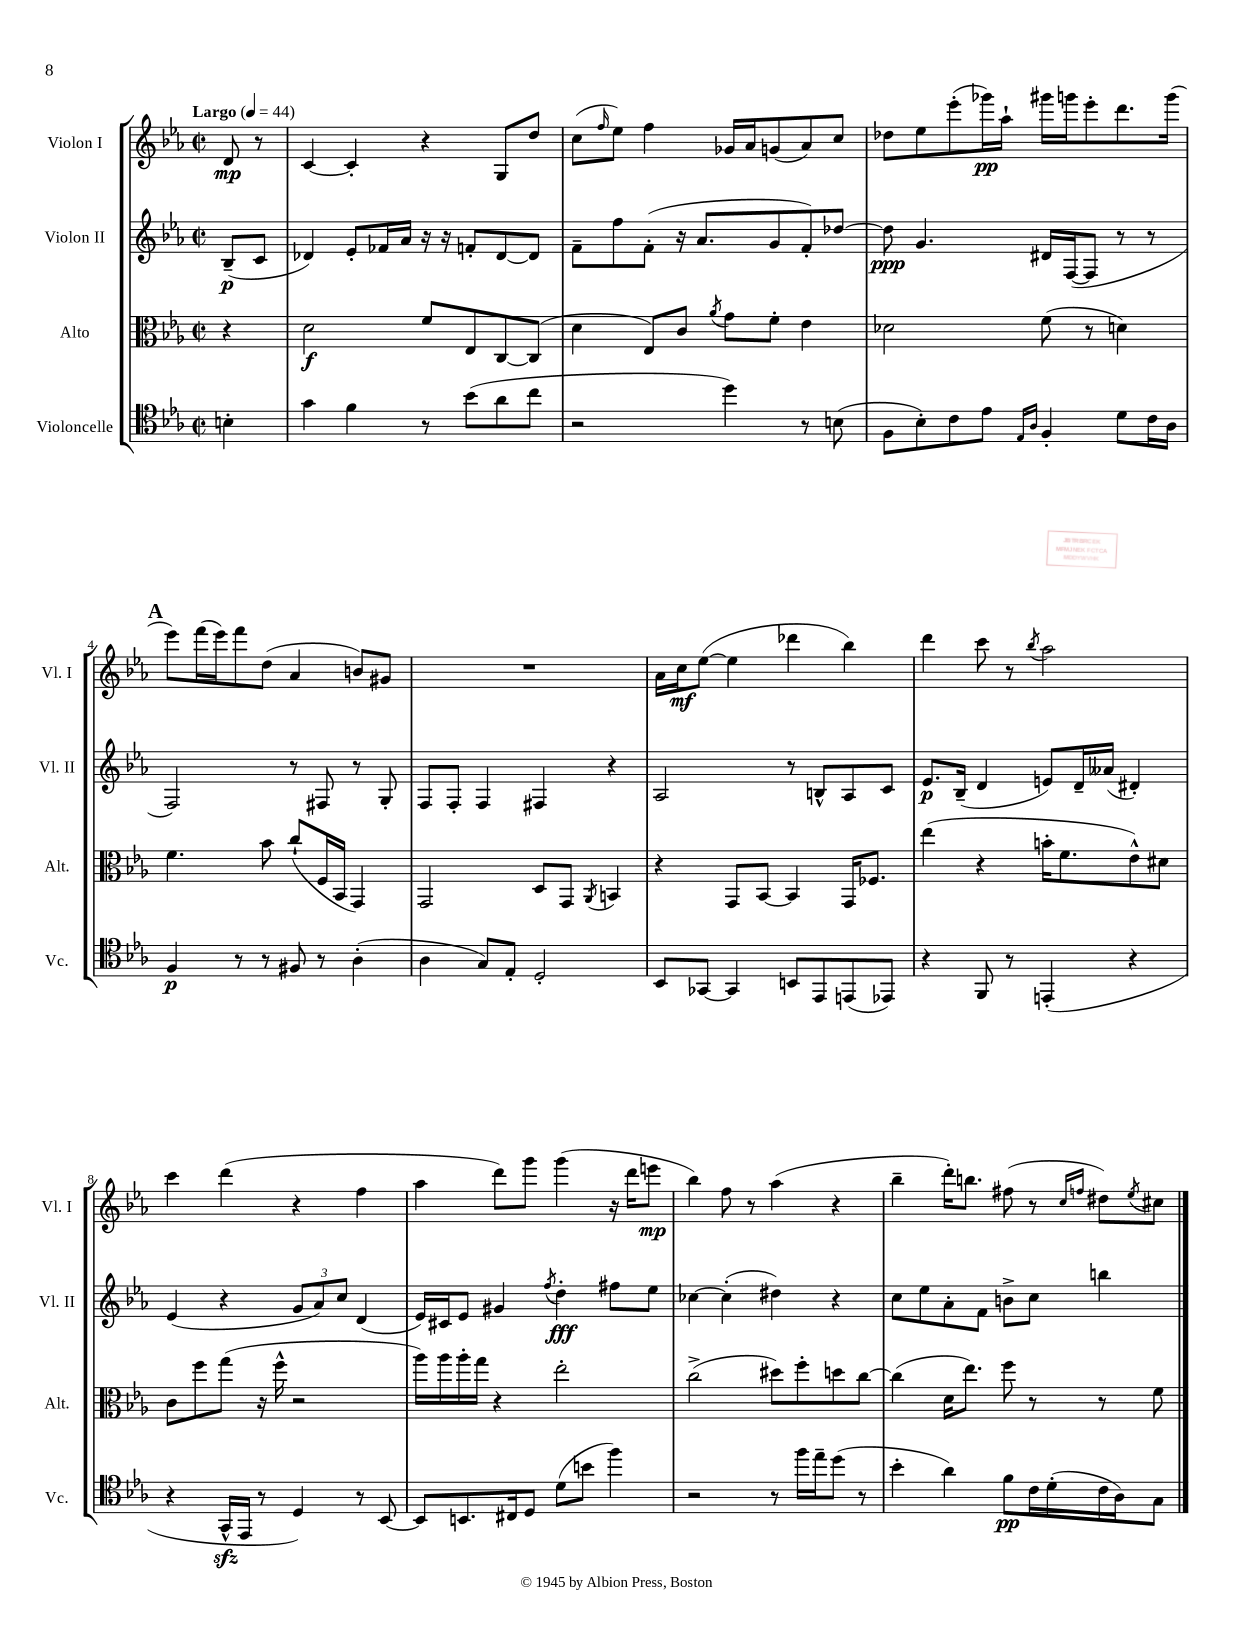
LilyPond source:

<<
\new StaffGroup <<
\new Staff = "s0" \with { instrumentName = "Violon I" shortInstrumentName = "Vl. I" } {
    \clef treble \key ees \major \defaultTimeSignature \time 2/2 \partial 4 \tempo "Largo" 4 = 44
    d'8\mp r8 |
    c'4~ c'4-. r4 g8 d''8 |
    c''8( \grace { f''16 } ees''8) f''4 ges'16 aes'16 g'8( aes'8) c''8 |
    des''8 ees''8 ees'''8-.( ges'''16\pp) aes''16-! gis'''16 g'''16 ees'''8-. d'''8. g'''16( |
    \mark \markup { \bold "A" } ees'''8) f'''16( ees'''16) f'''8 d''8( aes'4 b'8) gis'8 |
    R1 |
    aes'16 c''16\mf ees''8~( ees''4 des'''4 bes''4) |
    d'''4 c'''8 r8 \acciaccatura { bes''8 } aes''2 |
    c'''4 d'''4( r4 f''4 |
    aes''4 d'''8) g'''8 g'''4( r16 d'''16 e'''8\mp |
    bes''4) f''8 r8 aes''4( r4 |
    bes''4-- d'''16-.) b''8. fis''8( r8 \grace { c''16 f''16 } dis''8) \acciaccatura { ees''8 } cis''8 \bar "|." |
}
\new Staff = "s1" \with { instrumentName = "Violon II" shortInstrumentName = "Vl. II" } {
    \clef treble \key ees \major \defaultTimeSignature \time 2/2 \partial 4
    bes8--\p( c'8 |
    des'4) ees'8-. fes'16 aes'16 r16 r16 f'8-. des'8~ des'8 |
    f'8-- f''8 f'8-.( r16 aes'8. g'8 f'8-.) des''8~ |
    des''8\ppp g'4. dis'16 f16~( f8 r8 r8 |
    \mark \markup { \bold "A" } f2) r8 fis8 r8 g8-. |
    f8 f8-. f4 fis4 r4 |
    aes2 r8 b8-^ aes8 c'8 |
    ees'8.\p bes16--( d'4 e'8) d'16-- aeses'16( dis'4-.) |
    ees'4( r4 \tuplet 3/2 { g'8 aes'8) c''8 } d'4( |
    ees'16) cis'16 ees'8 gis'4 \acciaccatura { f''8 } d''4-.\fff fis''8 ees''8 |
    ces''4~ ces''4-.( dis''4) r4 |
    c''8 ees''8 aes'8-. f'8 b'8-> c''8 b''4 \bar "|." |
}
\new Staff = "s2" \with { instrumentName = "Alto" shortInstrumentName = "Alt." } {
    \clef alto \key ees \major \defaultTimeSignature \time 2/2 \partial 4
    r4 |
    d'2\f f'8 ees8 c8~ c8( |
    d'4 ees8) c'8 \acciaccatura { aes'8 } g'8 f'8-. ees'4 |
    des'2 f'8( r8 d'4) |
    \mark \markup { \bold "A" } f'4. bes'8 c''8-!( f16 bes,16 g,4) |
    g,2 d8 g,8 \acciaccatura { aes,8 } b,4 |
    r4 g,8 bes,8~ bes,4 g,16 fes8. |
    ees''4( r4 b'16-. f'8. ees'8-^) dis'8 |
    c'8 f''8 g''8( r16 f''16-^ r2 |
    aes''16) aes''16 aes''16-. g''16 r4 ees''2-. |
    c''2->( dis''8) f''8-. d''8 c''8~ |
    c''4( d'16 ees''8.) f''8 r8 r8 f'8 \bar "|." |
}
\new Staff = "s3" \with { instrumentName = "Violoncelle" shortInstrumentName = "Vc." } {
    \clef tenor \key ees \major \defaultTimeSignature \time 2/2 \partial 4
    b4-. |
    g'4 f'4 r8 bes'8( aes'8 c''8 |
    r2 d''4) r8 b8( |
    f8 bes8-.) c'8 ees'8 \grace { ees16 aes16 } f4-. d'8 c'16 aes16 |
    \mark \markup { \bold "A" } f4\p r8 r8 fis8 r8 aes4-.( |
    aes4 g8) ees8-. d2-. |
    bes,8 ges,8~ ges,4 b,8 ees,8 e,8( ees,8) |
    r4 f,8 r8 e,4-.( r4 |
    r4 g,16-^\sfz ees,16 r8 d4) r8 bes,8~ |
    bes,8 b,8. cis16 d8 d'8( b'8 f''4) |
    r2 r8 f''16 ees''16-- d''8( r8 |
    bes'4-. aes'4) f'8\pp c'16 d'16-.( c'16 aes16) g8 \bar "|." |
}
>>
>>
